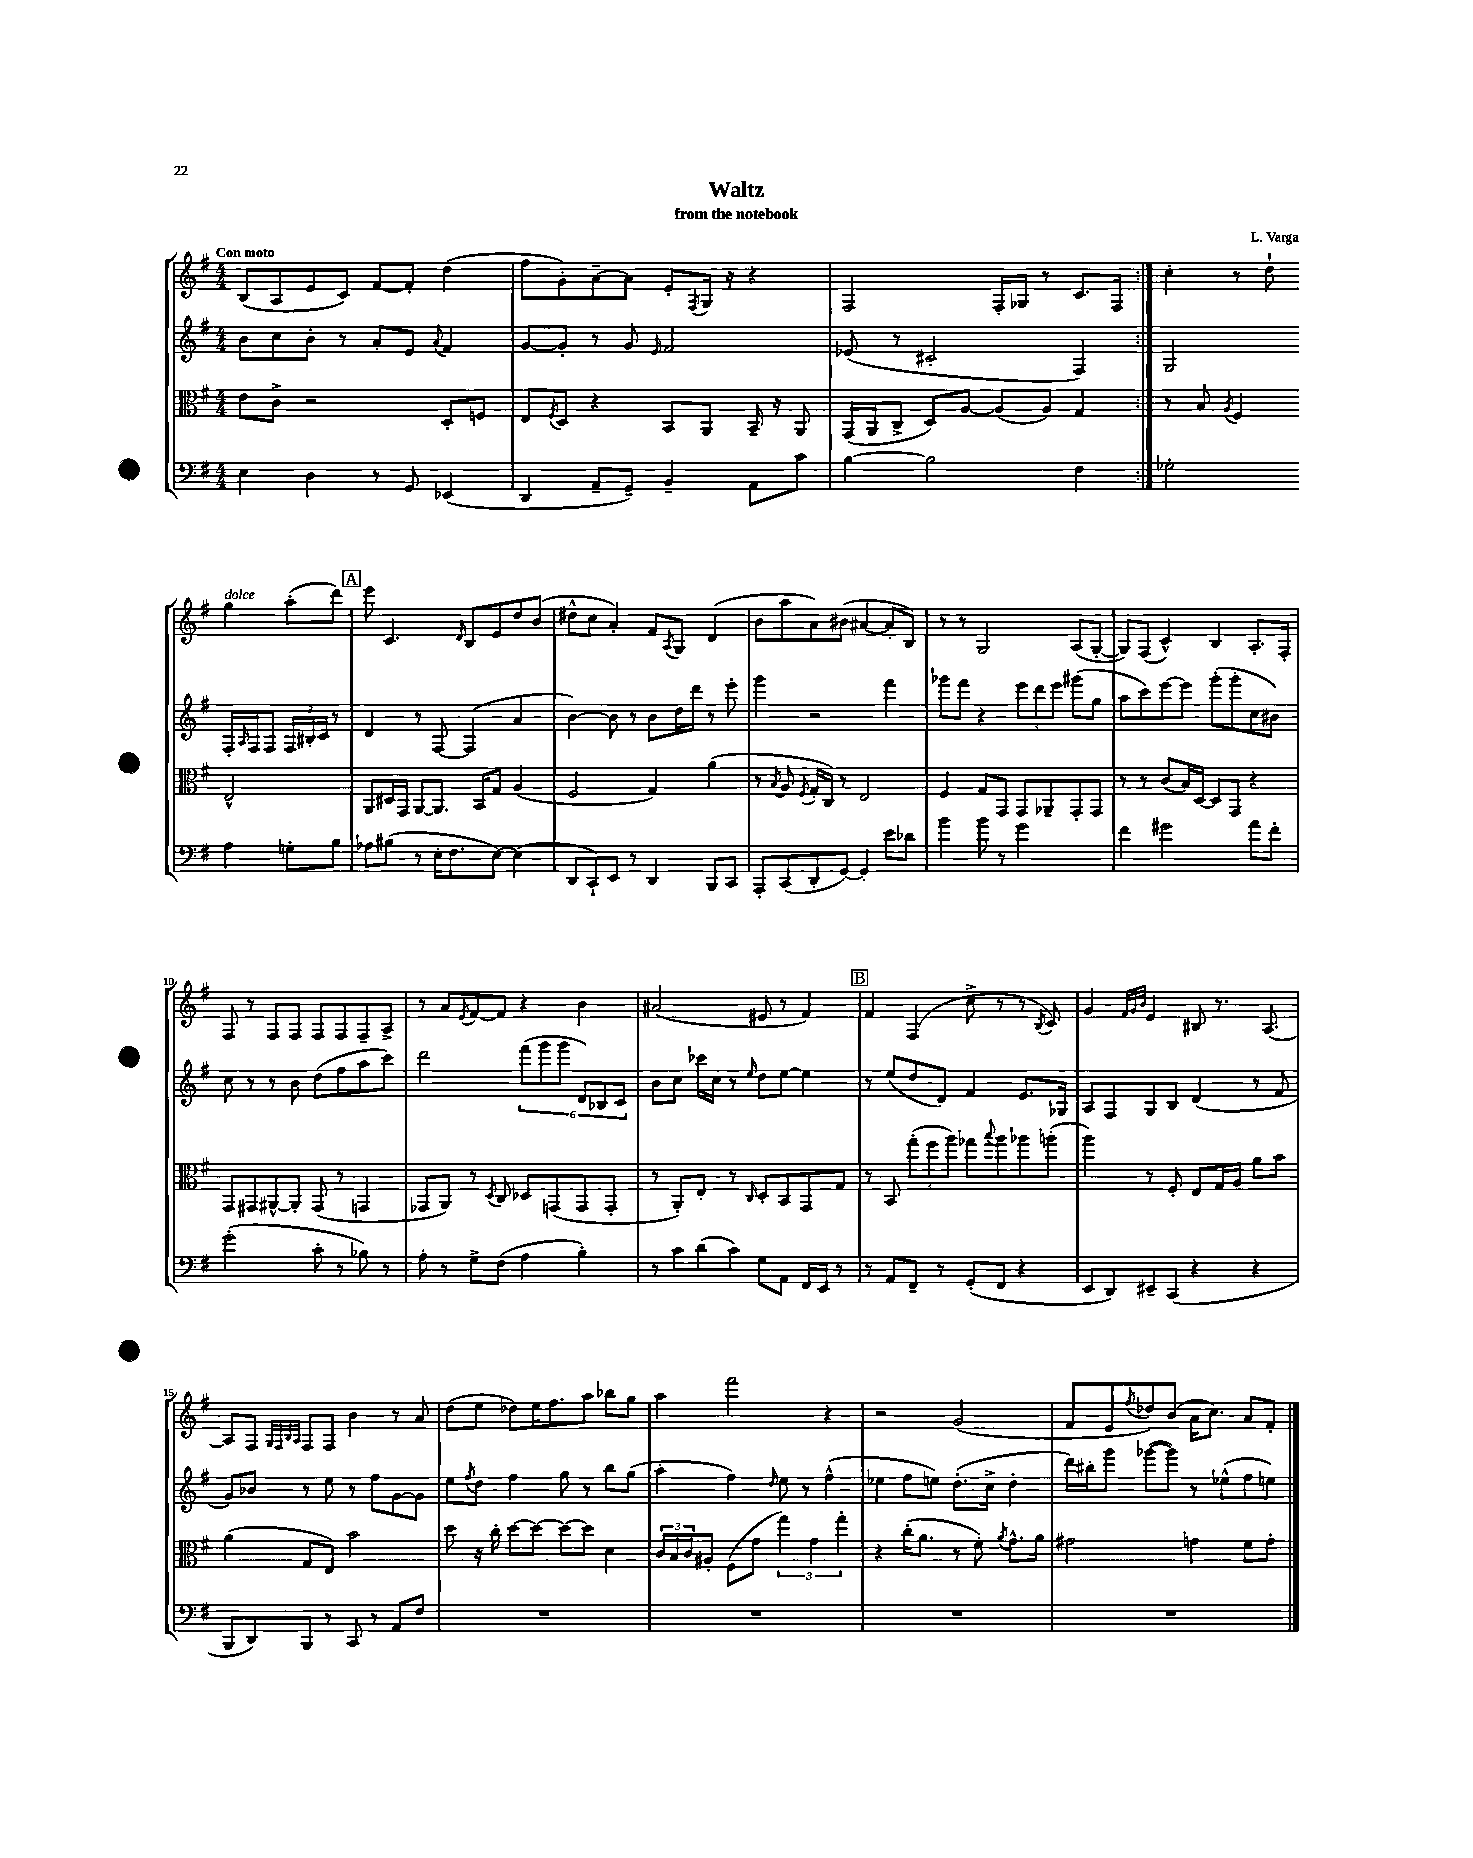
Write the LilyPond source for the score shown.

\header { title = "Waltz" composer = "L. Varga" subtitle = "from the notebook" }
<<
\new StaffGroup <<
\new Staff = "s0" {
    \clef treble \key g \major \numericTimeSignature \time 4/4 \tempo "Con moto"
    \repeat volta 2 { b8( a8 e'8 c'8) fis'8~ fis'8-. d''4( |
    fis''8 g'8-.) a'8~-- a'8 e'8-. \acciaccatura { fis8 } g16 r16 r4 |
    fis2 fis16-. ges16 r8 c'8. fis16 | }
    c''4-. r8 d''8-! g''4^\markup { \italic "dolce" } a''8-.( d'''8) |
    \mark \markup { \box "A" } e'''8 c'4. \grace { d'16 } b8 e'8 d''8 b'8( |
    dis''8-^ c''8 a'4-.) fis'8 \acciaccatura { a8 } g8 d'4( |
    b'8 a''8 a'8) bis'8( ais'4~ ais'8-. b8) |
    r8 r8 g2 a8( g8~-. |
    g8) fis8( c'4-^) b4 a8.-. fis16-. |
    fis8 r8 fis8 fis8 fis8 fis8 fis8-- a8-> |
    r8 a'8 \acciaccatura { e'8 } fis'8~ fis'8 r4 b'4 |
    ais'2( eis'8 r8 fis'4) |
    \mark \markup { \box "B" } fis'4 fis4( c''8-> r8 r8 \acciaccatura { b8 } c'8) |
    g'4 \grace { fis'32 g'32 b'32 } e'4 bis8 r8. a8.~ |
    a8 fis8 \grace { g32 fis32 b32 a32 } fis8 fis8 b'4 r8 a'8 |
    d''8( e''8 des''8) e''16 fis''8. a''8 bes''8 g''8 |
    a''4 fis'''2 r4 |
    r2 g'2( |
    fis'8 e'8 \acciaccatura { fis''8 } des''8) b'8( a'16 c''8.) a'8 fis'8-. \bar "|." |
}
\new Staff = "s1" {
    \clef treble \key g \major \numericTimeSignature \time 4/4
    \repeat volta 2 { b'8 c''8 b'8-. r8 a'8-. e'8 \appoggiatura { a'8 } fis'4 |
    g'8~ g'8-. r8 g'8 \grace { e'16 } fis'2 |
    ees'8( r8 cis'2-. fis4) | }
    g2 fis16-. \grace { a16 } fis16 fis8 \tuplet 3/2 { fis16 bis16-. c'16 } r8 |
    \mark \markup { \box "A" } d'4 r8 fis8~ fis4( a'4 |
    b'4~) b'8 r8 b'8 d''16 d'''16 r8 e'''8-. |
    g'''4 r2 fis'''4 |
    ges'''8 fis'''8 r4 \tuplet 3/2 { e'''8 d'''8 e'''8 } gis'''8( g''8 |
    a''8 c'''8) e'''8~ e'''8 g'''8-.( g'''8-. c''8 bis'8) |
    c''8 r8 r8 b'8 d''8( fis''8 a''8 c'''8) |
    d'''2 \tuplet 6/4 { fis'''8( g'''8 g'''8 d'8) bes8 c'8 } |
    b'8 c''8 ces'''16 c''16 r8 \grace { e''16 } d''8 e''8~ e''4 |
    \mark \markup { \box "B" } r8 e''8( d''8 d'8) fis'4 e'8. ges16 |
    a8 fis8 g8 b8 d'4( r8 fis'8 |
    g'8) bes'8 r8 e''8 r8 fis''8 g'8~ g'8 |
    e''8 \acciaccatura { fis''8 } d''8 fis''4 g''8 r8 b''8 g''8( |
    a''4-. fis''4) \grace { d''16 } e''8 r8 fis''4-^( |
    ees''4 fis''8 e''8) d''8.-.( c''16-> d''4-. |
    d'''16) bis''16-. g'''8 ges'''8~( ges'''8) r8 ees''8-^( fis''8 e''8) \bar "|." |
}
\new Staff = "s2" {
    \clef alto \key g \major \numericTimeSignature \time 4/4
    \repeat volta 2 { e'8 c'8-> r2 d8-. f8 |
    e8 \acciaccatura { fis8 } d8 r4 b,8 a,8 b,16-- r16 a,8 |
    g,16( a,16 c8-> d8) a8~ a8( a8) g4 | }
    r8 b8 \acciaccatura { a8 } fis4 e2-^ |
    \mark \markup { \box "A" } a,8 dis16 g,16 a,8~ a,8. b,16 g8 a4( |
    fis2 g4) a'4( |
    r8 \acciaccatura { b8 } a8 \acciaccatura { fis8 } g16-. c16) r8 e2 |
    fis4 g8 g,8 g,8 aes,8-- g,8-. g,8 |
    r8 r8 c'8( b16) d16~ d8 g,8 r4 |
    g,8 gis,8 ais,8~-^ ais,8-. gis,8( r8 g,4 |
    ges,8 a,8) r8 \acciaccatura { d8 } c8 des8 g,8( g,8 g,8-. |
    r8 a,8-.) e8-. r8 \grace { c16 } d8-. b,8 g,8 g8 |
    \mark \markup { \box "B" } r8 b,8 \tuplet 3/2 { g''8-.( fis''8 a''8) } ges''8 \appoggiatura { b''8 } a''8 aes''8 a''8-.( |
    a''4) r8 fis8-. e8 g16 a16 a'8 b'8 |
    a'4( g8 e8) b'2 |
    d''8 r16 c''16-. d''8~ d''8~ d''8~ d''8 d'4 |
    \tuplet 3/2 { c'16 b16 c'16 } ais8-. fis8( g'8 \tuplet 3/2 { g''4) g'4 g''4-. } |
    r4 c''16-.( a'8. r8 fis'8-.) \acciaccatura { a'8 } g'8.-^ a'16 |
    gis'2 g'4 fis'8 g'8-. \bar "|." |
}
\new Staff = "s3" {
    \clef bass \key g \major \numericTimeSignature \time 4/4
    \repeat volta 2 { e4 d4 r8 g,8 ees,4( |
    d,4 a,8-- g,8--) b,4-- a,8 c'8 |
    b4~ b2 fis4 | }
    ges2-. a4 g8-. b8 |
    \mark \markup { \box "A" } aes8 bis8( r8 e16-. fis8. e8~) e4( |
    d,8 c,8-!) e,8 r8 d,4 b,,8 c,8 |
    a,,8-. c,8( d,8-. g,8~) g,4-. e'8 des'8 |
    b'4 b'8 r8 g'2 |
    fis'4 gis'2 a'8 fis'8-. |
    g'2-.( c'8-. r8 bes8) r8 |
    a8-. r8 g8-> fis8( a4 b4-.) |
    r8 c'8 d'8( c'8) g8 a,8 fis,16 e,16 r8 |
    \mark \markup { \box "B" } r8 a,8 fis,8-- r8 g,8-.( fis,8 r4 |
    e,8 d,8) eis,8-- c,8( r4 r4 |
    b,,8 d,8) b,,8 r8 c,8 r8 a,8 fis8 |
    R1 |
    R1 |
    R1 |
    R1 \bar "|." |
}
>>
>>
